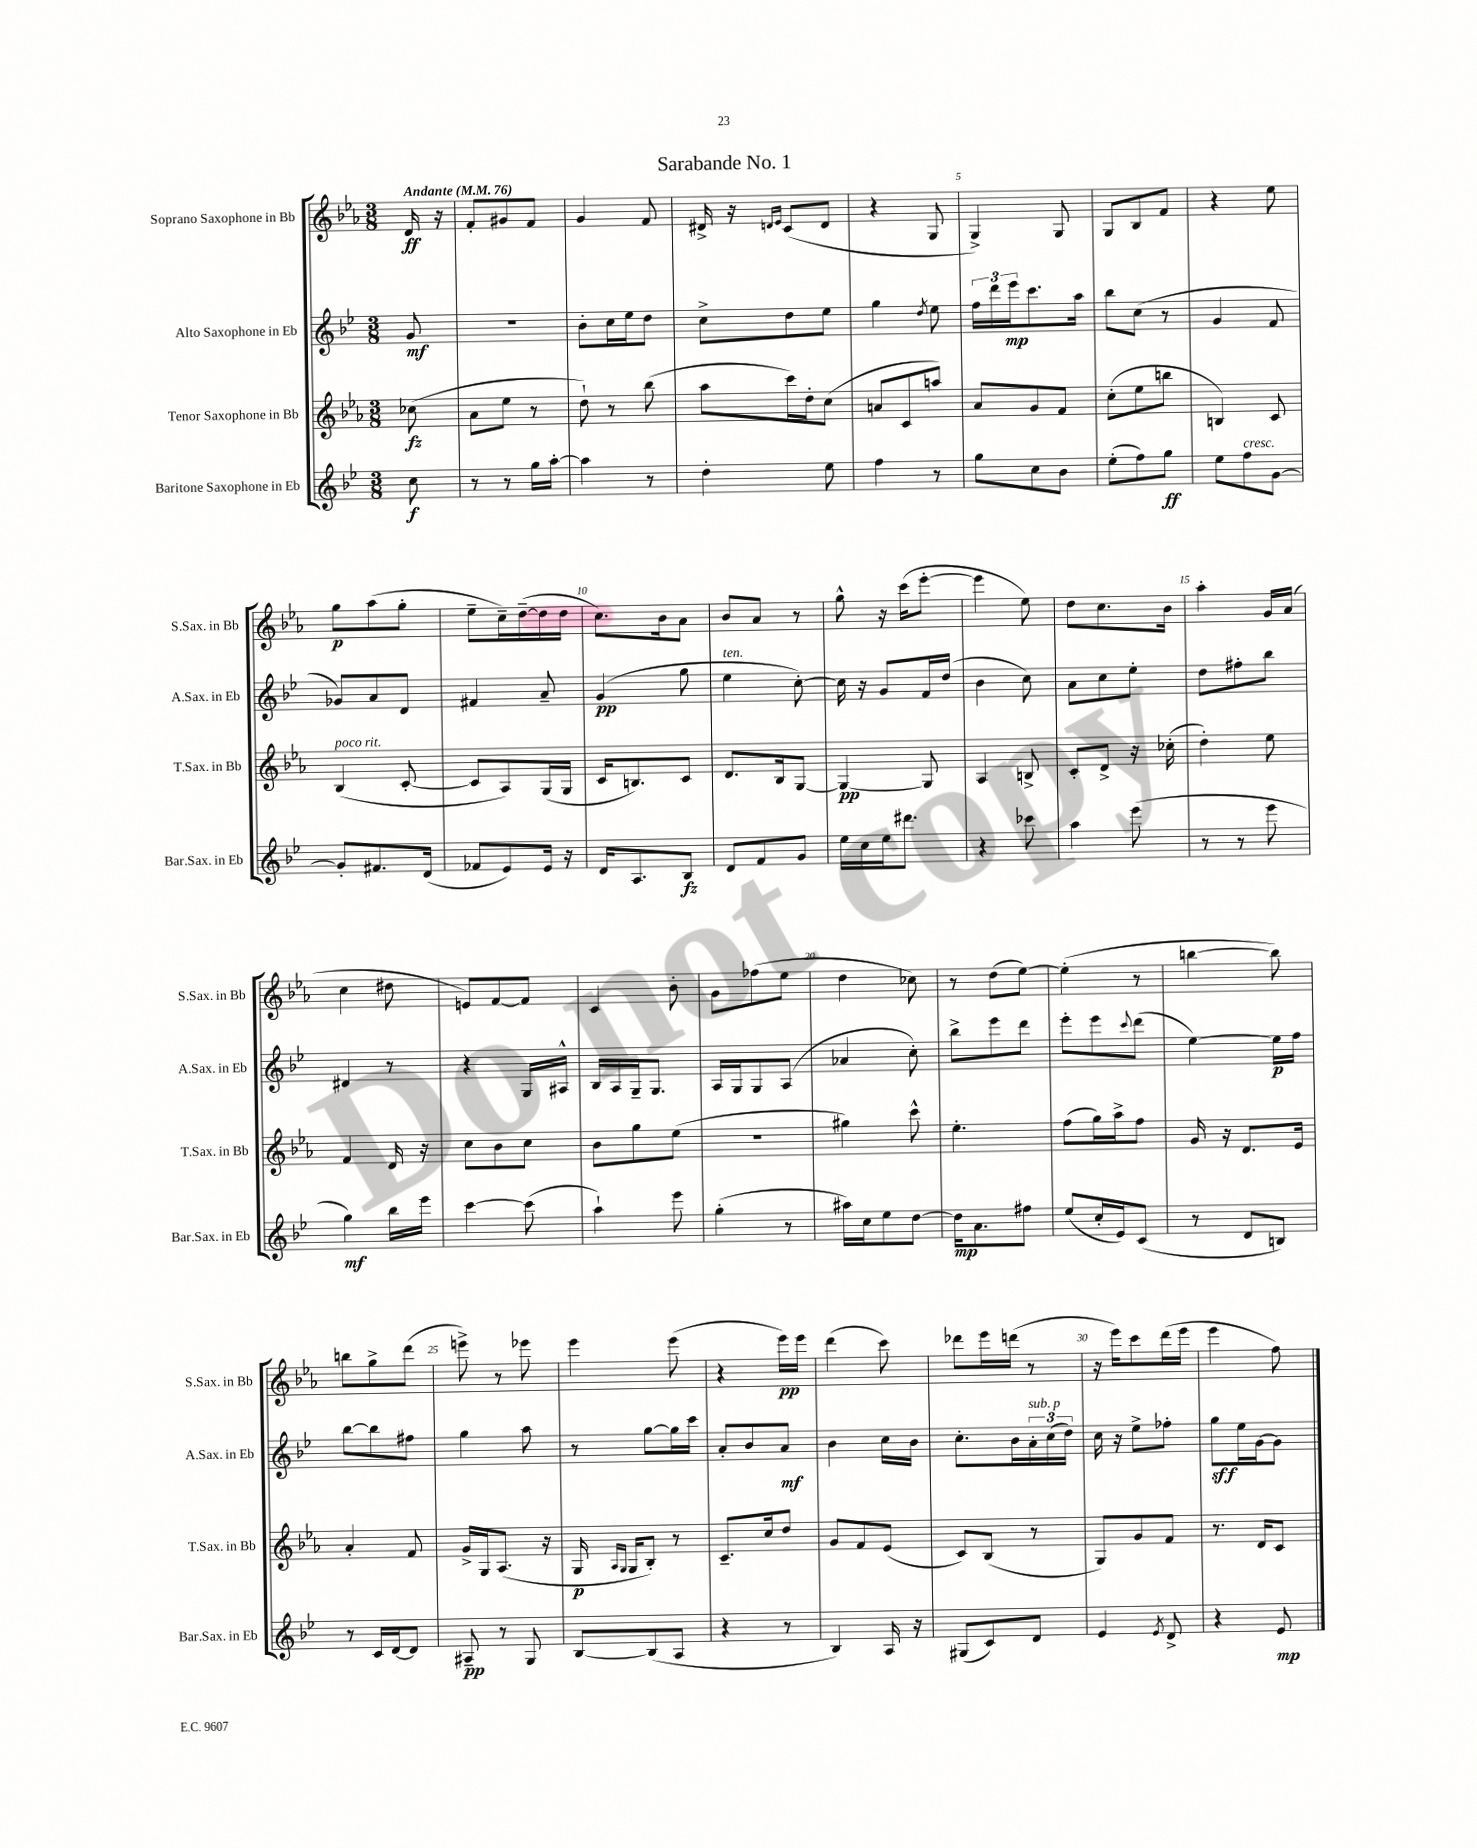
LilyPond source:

\header { title = "Sarabande No. 1" }
<<
\new StaffGroup <<
\new Staff = "s0" \with { instrumentName = "Soprano Saxophone in Bb" shortInstrumentName = "S.Sax. in Bb" } {
    \clef treble \key ees \major \numericTimeSignature \time 3/8 \partial 8 \tempo "Andante" 4 = 76
    d'16\ff r16 |
    f'8-. gis'8 f'8 |
    g'4 f'8 |
    dis'16-> r16 \grace { d'16 ees'16 } c'8( d'8 |
    r4 g8 |
    g4->) g8 |
    g8 bes8 f'8 |
    r4 ees''8 |
    g''8\p aes''8( g''8-. |
    ees''8-- c''16--) d''16~--( d''16 d''16 |
    c''8.) bes'16 aes'8 |
    bes'8 aes'8 r8 |
    g''8-^ r16 c'''16( ees'''8~-. |
    ees'''4 ees''8) |
    d''8 c''8. bes'16 |
    aes''4-. g'16 aes'16( |
    c''4 dis''8 |
    e'8) f'8~ f'8 |
    c'4 bes'8-. |
    g'8 fes''8( ees''8 |
    d''4 ces''8) |
    r8 d''8( ees''8~) |
    ees''4-.( r8 |
    b''4~ b''8) |
    b''8 g''8-> d'''8( |
    e'''8->) r8 ees'''8 |
    ees'''4 ees'''8( |
    r4 ees'''16\pp) ees'''16 |
    d'''4( c'''8) |
    des'''8 ees'''16 d'''16( r8 |
    r16 ees'''16) c'''8 d'''16( ees'''16 |
    ees'''4 f''8) \bar "|." |
}
\new Staff = "s1" \with { instrumentName = "Alto Saxophone in Eb" shortInstrumentName = "A.Sax. in Eb" } {
    \clef treble \key bes \major \numericTimeSignature \time 3/8 \partial 8
    g'8\mf |
    R4. |
    bes'8-. c''16 ees''16 d''8 |
    c''8-> d''8 ees''8 |
    g''4 \acciaccatura { d''8 } ees''8 |
    \tuplet 3/2 { f''16 d'''16 ees'''16\mp } c'''8. a''16 |
    bes''8 c''8( r8 |
    g'4 f'8 |
    ges'8) a'8 d'8 |
    fis'4 a'8-- |
    g'4\pp( g''8 |
    ees''4^\markup { \italic "ten." } c''8~-.) |
    c''16 r16 g'8 f'16 d''16( |
    bes'4 c''8) |
    a'8 c''8 ees''8-. |
    d''8 fis''8-. bes''8 |
    dis'4 r8 |
    r4 g16 ais16-^ |
    bes16 a16 g16-- g8. |
    a16 g16 g8 a8( |
    aes'4 c''8-.) |
    bes''8-> ees'''8 d'''8 |
    ees'''8-. ees'''8 \appoggiatura { c'''8 } d'''8( |
    ees''4~) ees''16\p f''16 |
    bes''8~ bes''8 fis''8 |
    g''4 a''8 |
    r8 g''8~ g''16 c'''16 |
    a'8-. bes'8 a'8\mf |
    bes'4 c''16 bes'16 |
    c''8.-. bes'16 \tuplet 3/2 { a'16-.^\markup { \italic "sub. p" } c''16( d''16) } |
    c''16 r16 ees''8-> fes''8-. |
    g''8\sff ees''16 g'16~ g'8 \bar "|." |
}
\new Staff = "s2" \with { instrumentName = "Tenor Saxophone in Bb" shortInstrumentName = "T.Sax. in Bb" } {
    \clef treble \key ees \major \numericTimeSignature \time 3/8 \partial 8
    ces''8\fz( |
    aes'8 ees''8 r8 |
    d''8-!) r8 bes''8( |
    aes''8 c'''16) d''16-. c''8( |
    a'8 c'8 a''8) |
    aes'8 g'8 f'8 |
    c''8-.( ees''8 b''8 |
    b4) c'8 |
    bes4^\markup { \italic "poco rit." }( c'8~-. |
    c'8 aes8) g16( g16 |
    c'16 b8.) c'8 |
    d'8. bes16 g8~ |
    g4~\pp g8 |
    aes4 b8-> |
    c'8-. d'8-> r16 ces''16-.( |
    d''4-.) ees''8 |
    f'4 d'16 r16 |
    c''8 bes'8 c''8 |
    bes'8 g''8 ees''8( |
    R4. |
    gis''4) c'''8-^ |
    ees''4.-. |
    f''8( g''16) aes''16-> f''8 |
    g'16 r16 d'8. ees'16 |
    aes'4-. f'8 |
    g'16-> g16 aes8.( r16 |
    g16\p \grace { aes16 g16 } g16 bes8-.) r8 |
    c'8.-- c''16 d''8 |
    g'8 f'8 ees'8( |
    c'8) bes8( r8 |
    g8) g'8 f'8 |
    r8. d'16 c'8 \bar "|." |
}
\new Staff = "s3" \with { instrumentName = "Baritone Saxophone in Eb" shortInstrumentName = "Bar.Sax. in Eb" } {
    \clef treble \key bes \major \numericTimeSignature \time 3/8 \partial 8
    c''8\f |
    r8 r8 g''16 a''16~-. |
    a''4 r8 |
    d''4-. ees''8 |
    f''4 r8 |
    g''8 c''8 bes'8 |
    ees''8-.( f''8) g''8\ff |
    ees''8 f''8^\markup { \italic "cresc." } g'8~ |
    g'8-. fis'8. d'16( |
    fes'8 ees'8) ees'16 r16 |
    d'16 a8. bes8\fz |
    d'8 f'8 g'8 |
    ees''16 c''16 ees''16 dis'''8. |
    r4 ces'''8 |
    a''4 ees'''8( |
    r8 r8 ees'''8 |
    g''4\mf) bes''16 ees'''16 |
    c'''4~ c'''8( |
    a''4-!) ees'''8 |
    g''4-.( r8 |
    ais''16) c''16 ees''8 d''8~ |
    d''16\mp a'8. fis''8 |
    ees''8( c''16-. ees'16) c'8( |
    r8 d'8 b8) |
    r8 c'16 d'16~ d'8 |
    ais8--\pp r8 g8 |
    bes8~ bes8( a8 |
    r4 r8 |
    bes4) a16 r16 |
    gis8( c'8) d'8 |
    ees'4 \acciaccatura { ees'8 } d'8-> |
    r4 ees'8\mp \bar "|." |
}
>>
>>
\layout { \context { \Score \override BarNumber.break-visibility = ##(#f #t #t) barNumberVisibility = #(every-nth-bar-number-visible 5) } }
